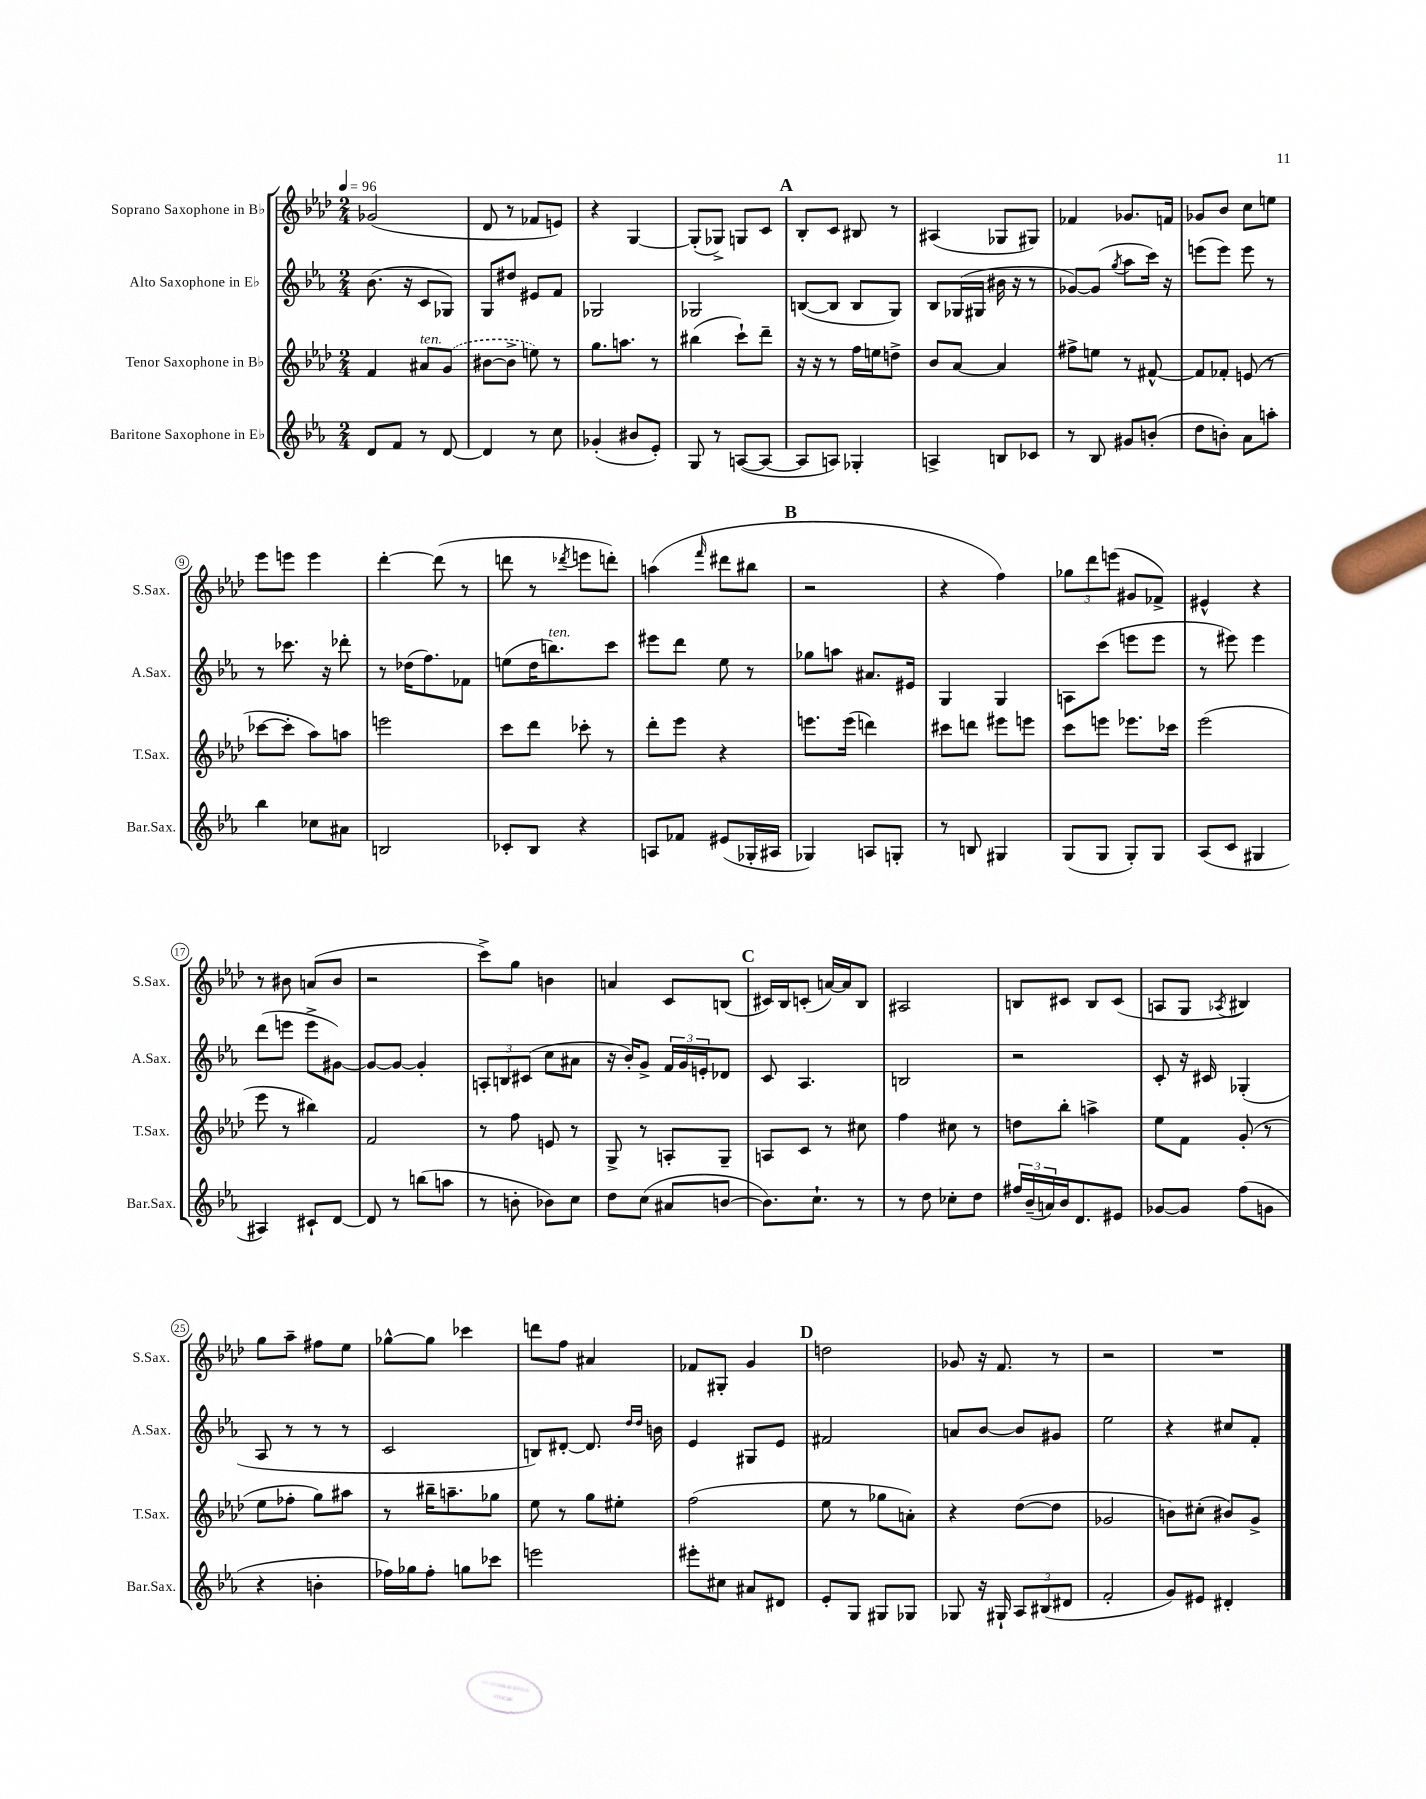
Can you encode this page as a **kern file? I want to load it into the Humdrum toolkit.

**kern	**kern	**kern	**kern
*staff4	*staff3	*staff2	*staff1
*clefG2	*clefG2	*clefG2	*clefG2
*k[b-e-a-]	*k[b-e-a-d-]	*k[b-e-a-]	*k[b-e-a-d-]
*M2/4	*M2/4	*M2/4	*M2/4
*MM96	*MM96	*MM96	*MM96
8d	4f	(8.b-	(2g-
8f	.	.	.
.	.	16r	.
8r	8a#	8c	.
[8d	(8g	8G-)	.
=	=	=	=
4d]	[8b#	8G	8d-
.	8b#^]	8dd#	8r
8r	8ee)	8e#	8f-
8cc	8r	8f	8e)
=	=	=	=
(4g-'	8.gg	2G-	4r
.	8.aa	.	.
8b#	.	.	[4G
8e-')	8r	.	.
=	=	=	=
8G	(4bb#	2G-	(8G']
8r	.	.	8G-^)
([8A	8ccc`)	.	8G
8A_	8ddd-~	.	8c
=	=	=	=
8A]	16r	([8B	8B-'
.	16r	.	.
8A)	8r	8B]	8c
4G-'	16ff	8B	8B#
.	16ee	.	.
.	8dd^	8G)	8r
=	=	=	=
4A^	8b-	8B-	(4A#
.	[8a-	(16G-	.
.	.	16G#	.
8B	4a-]	16b#	8G-
.	.	16r	.
8c-	.	8r	8G#)
=	=	=	=
8r	8ff#^	[8g-)	4f-
8B-	8ee	(8g-]	.
.	.	8qgg	.
8g#	8r	8aa-	8.g-
(8b'	[8f#^^	16ccc)	.
.	.	16r	16f
=	=	=	=
8dd	8f#]	(8eee	8g-
8b')	8f-'	8eee)	8b-
8a-	(8e	8eee	8cc
8aa'	8r	8r	8ee
=	=	=	=
4bb-	[8ccc-	8r	8eee-
.	8ccc-']	8.ccc-	8eee
8cc-	8aa-)	.	4eee
.	.	16r	.
8a#	8aa	8ddd-'	.
=	=	=	=
2B	2eee	8r	[4ddd-'
.	.	(16dd-	.
.	.	8.ff)	.
.	.	.	(8ddd-]
.	.	8f-	8r
=	=	=	=
8c-'	8ccc	(8ee	8ddd
8B-	8ddd-	16dd	8r
.	.	8.bb)	.
.	.	.	8qddd-
4r	8ccc-'	.	8eee
.	8r	8ccc	8ddd')
=	=	=	=
8A	8ddd-'	8eee#	(4aa
8f-	8eee-	8ddd	.
.	.	.	16qqfff
(8e#	4r	8ee-	8ddd#
16G-'	.	8r	8bb#
16A#	.	.	.
=	=	=	=
4G-)	8.eee	8gg-	2r
.	.	8aa	.
.	(16eee	.	.
8A	4ddd)	8.a#	.
8G'	.	.	.
.	.	16e#	.
=	=	=	=
8r	8ccc#	4G	4r
8B	8ddd	.	.
4G#	8eee#	4G	4ff)
.	8eee	.	.
=	=	=	=
(8G	8ccc	8A	12gg-
.	.	.	12ddd-
8G	8eee	(8ccc	.
.	.	.	(12eee
8G')	8.eee-	8eee	8g#
8G	.	8eee	8f-^)
.	16ccc-	.	.
=	=	=	=
(8A-	(2eee-	8r	4e#^^
8c	.	8eee#)	.
4G#	.	4eee#	4r
=	=	=	=
4A#)	8eee-	(8ddd	8r
.	8r	8eee	8b#
8c#`	4bb#)	8eee^	(8a
[8d	.	[8g#)	8b#
=	=	=	=
8d]	2f	8g#_	2r
8r	.	8g#_	.
(8bb	.	4g#']	.
8aa	.	.	.
=	=	=	=
8r	8r	12A'	8ccc^)
.	.	12B	.
8b'	8ff	.	8gg
.	.	(12c#	.
8b-)	8e	8cc	4b
8cc	8r	8a#	.
=	=	=	=
8dd	8G^	16r	4a
.	.	16b-')	.
(8cc	8r	8g^	.
8a#	8A'	24f	8c
.	.	24g	.
.	.	24e'	.
[8b	8G~	8d-	(8B
=	=	=	=
8.b])	8A	8c	16c#)
.	.	.	16B-
.	8c	4.A-	(8c'
8.cc`	.	.	.
.	8r	.	[16a)
.	.	.	16a]
8r	8cc#	.	8B-
=	=	=	=
8r	4ff	2B	2A#
8dd	.	.	.
8cc-'	8cc#	.	.
8dd	8r	.	.
=	=	=	=
24ff#	8dd	2r	8B
(24b-~	.	.	.
24a)	.	.	.
16b-	8bb-'	.	8c#
8.d	.	.	.
.	4aa^	.	8B
8e#	.	.	(8c#
=	=	=	=
[8g-	8ee-	8c'	8A
8g-]	8f	16r	8G
.	.	16c#	.
.	.	.	8qA-
(8ff	(8g'	(4G-'	4B#)
8g	8r	.	.
=	=	=	=
4r	8ee-	8A-	8gg
.	8ff-'	8r	8aa-~
4b'	8gg)	8r	8ff#
.	8aa#	8r	8ee-
=	=	=	=
16ff-)	8r	2c	[8gg-^^
16gg-	.	.	.
8ff-'	16bb#~	.	8gg-]
.	8.aa~	.	.
8gg	.	.	4ccc-
8ccc-	8gg-	.	.
=	=	=	=
2eee	8ee-	8B)	8ddd
.	8r	[8d#'	8ff
.	8gg	8.d#]	4a#
.	8ee#'	.	.
.	.	16qqdd	.
.	.	16qqdd	.
.	.	16b	.
=	=	=	=
8eee#'	(2ff	4e-	8f-
8cc#	.	.	8G#'
8a#	.	8G#	4g
8d#	.	8e-	.
=	=	=	=
8e-'	8ee-	2f#	2dd
8G	8r	.	.
8G#	8gg-	.	.
8G-	8a')	.	.
=	=	=	=
8G-	4r	8a	8g-
16r	.	[8b-	16r
16G#`	.	.	8.f
12A-	([8dd-	8b-]	.
(12B#	.	.	.
.	8dd-]	8g#	8r
12d#	.	.	.
=	=	=	=
2f'	2g-	2ee-	2r
=	=	=	=
8g)	8b)	4r	2r
8e#	(8cc#'	.	.
4d#'	8b#)	8cc#	.
.	8g^	8f'	.
==	==	==	==
*-	*-	*-	*-
